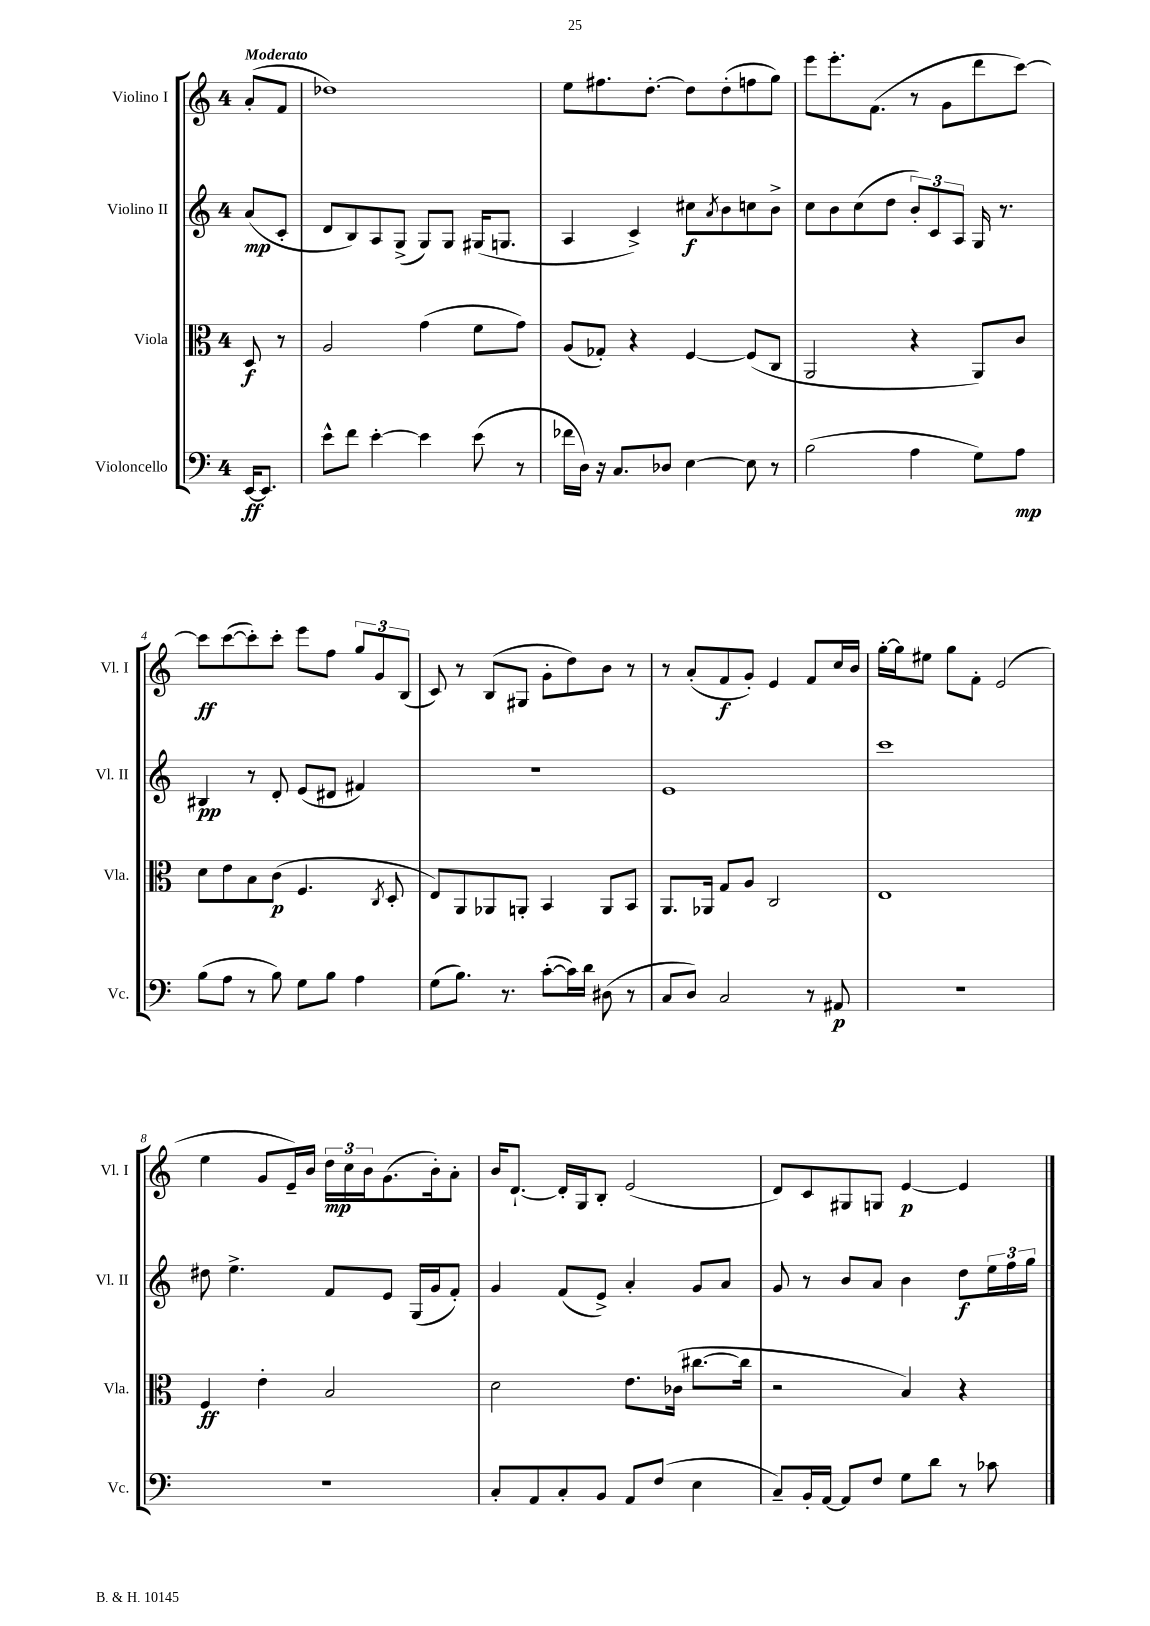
<<
\new StaffGroup <<
\new Staff = "s0" \with { instrumentName = "Violino I" shortInstrumentName = "Vl. I" } {
    \clef treble \key c \major \once \override Staff.TimeSignature.style = #'single-digit \time 4/4 \partial 4 \tempo "Moderato"
    a'8-.( f'8 |
    des''1) |
    e''8 fis''8. d''8.~-. d''8 d''8-.( f''8 g''8) |
    e'''8 e'''8.-. f'8.( r8 g'8 d'''8 c'''8~) |
    c'''8\ff c'''8~( c'''8-.) c'''8-. e'''8 f''8 \tuplet 3/2 { g''8 g'8 b8( } |
    c'8) r8 b8( gis8 g'8-. d''8) b'8 r8 |
    r8 a'8-.( f'8\f g'8-.) e'4 f'8 c''16 b'16 |
    g''16~-. g''16 eis''8 g''8 f'8-. e'2( |
    e''4 g'8 e'16--) b'16 \tuplet 3/2 { d''16\mp c''16 b'16 } g'8.( b'16-.) a'8-. |
    b'16 d'8.~-! d'16-. g16 b8-. e'2( |
    d'8) c'8 gis8 g8 e'4~\p e'4 \bar "|." |
}
\new Staff = "s1" \with { instrumentName = "Violino II" shortInstrumentName = "Vl. II" } {
    \clef treble \key c \major \once \override Staff.TimeSignature.style = #'single-digit \time 4/4 \partial 4
    a'8\mp( c'8-. |
    d'8 b8) a8 g8->( g8) g8 gis16( g8. |
    a4 c'4->) cis''8\f \acciaccatura { a'8 } b'8 c''8 b'8-> |
    c''8 b'8 c''8( d''8 \tuplet 3/2 { b'8-.) c'8 a8 } g16 r8. |
    bis4\pp r8 d'8-. e'8( dis'8 fis'4) |
    R1 |
    e'1 |
    c'''1 |
    dis''8 e''4.-> f'8 e'8 g16( g'16 f'8-.) |
    g'4 f'8( e'8->) a'4-. g'8 a'8 |
    g'8 r8 b'8 a'8 b'4 d''8\f \tuplet 3/2 { e''16 f''16 g''16 } \bar "|." |
}
\new Staff = "s2" \with { instrumentName = "Viola" shortInstrumentName = "Vla." } {
    \clef alto \key c \major \once \override Staff.TimeSignature.style = #'single-digit \time 4/4 \partial 4
    d8\f r8 |
    a2 g'4( f'8 g'8) |
    a8( ges8-.) r4 f4~ f8( c8 |
    a,2 r4 a,8) c'8 |
    d'8 e'8 b8 c'8\p( f4. \acciaccatura { c8 } d8-. |
    e8) a,8 aes,8 a,8-. b,4 a,8 b,8 |
    a,8. aes,16 g8 a8 c2 |
    e1 |
    f4\ff e'4-. b2 |
    d'2 e'8. ces'16( cis''8.~ cis''16 |
    r2 b4) r4 \bar "|." |
}
\new Staff = "s3" \with { instrumentName = "Violoncello" shortInstrumentName = "Vc." } {
    \clef bass \key c \major \once \override Staff.TimeSignature.style = #'single-digit \time 4/4 \partial 4
    e,16~\ff e,8. |
    e'8-^ f'8 e'4~-. e'4 e'8( r8 |
    fes'16 d16) r16 c8. des8 e4~ e8 r8 |
    b2( a4 g8) a8\mp |
    b8( a8 r8 b8) g8 b8 a4 |
    g8( b8.) r8. c'8~-.( c'16) d'16 dis8( r8 |
    c8 d8) c2 r8 ais,8\p |
    R1 |
    R1 |
    c8-. a,8 c8-. b,8 a,8 f8( e4 |
    c8--) b,16-. a,16~ a,8 f8 g8 d'8 r8 ces'8 \bar "|." |
}
>>
>>
